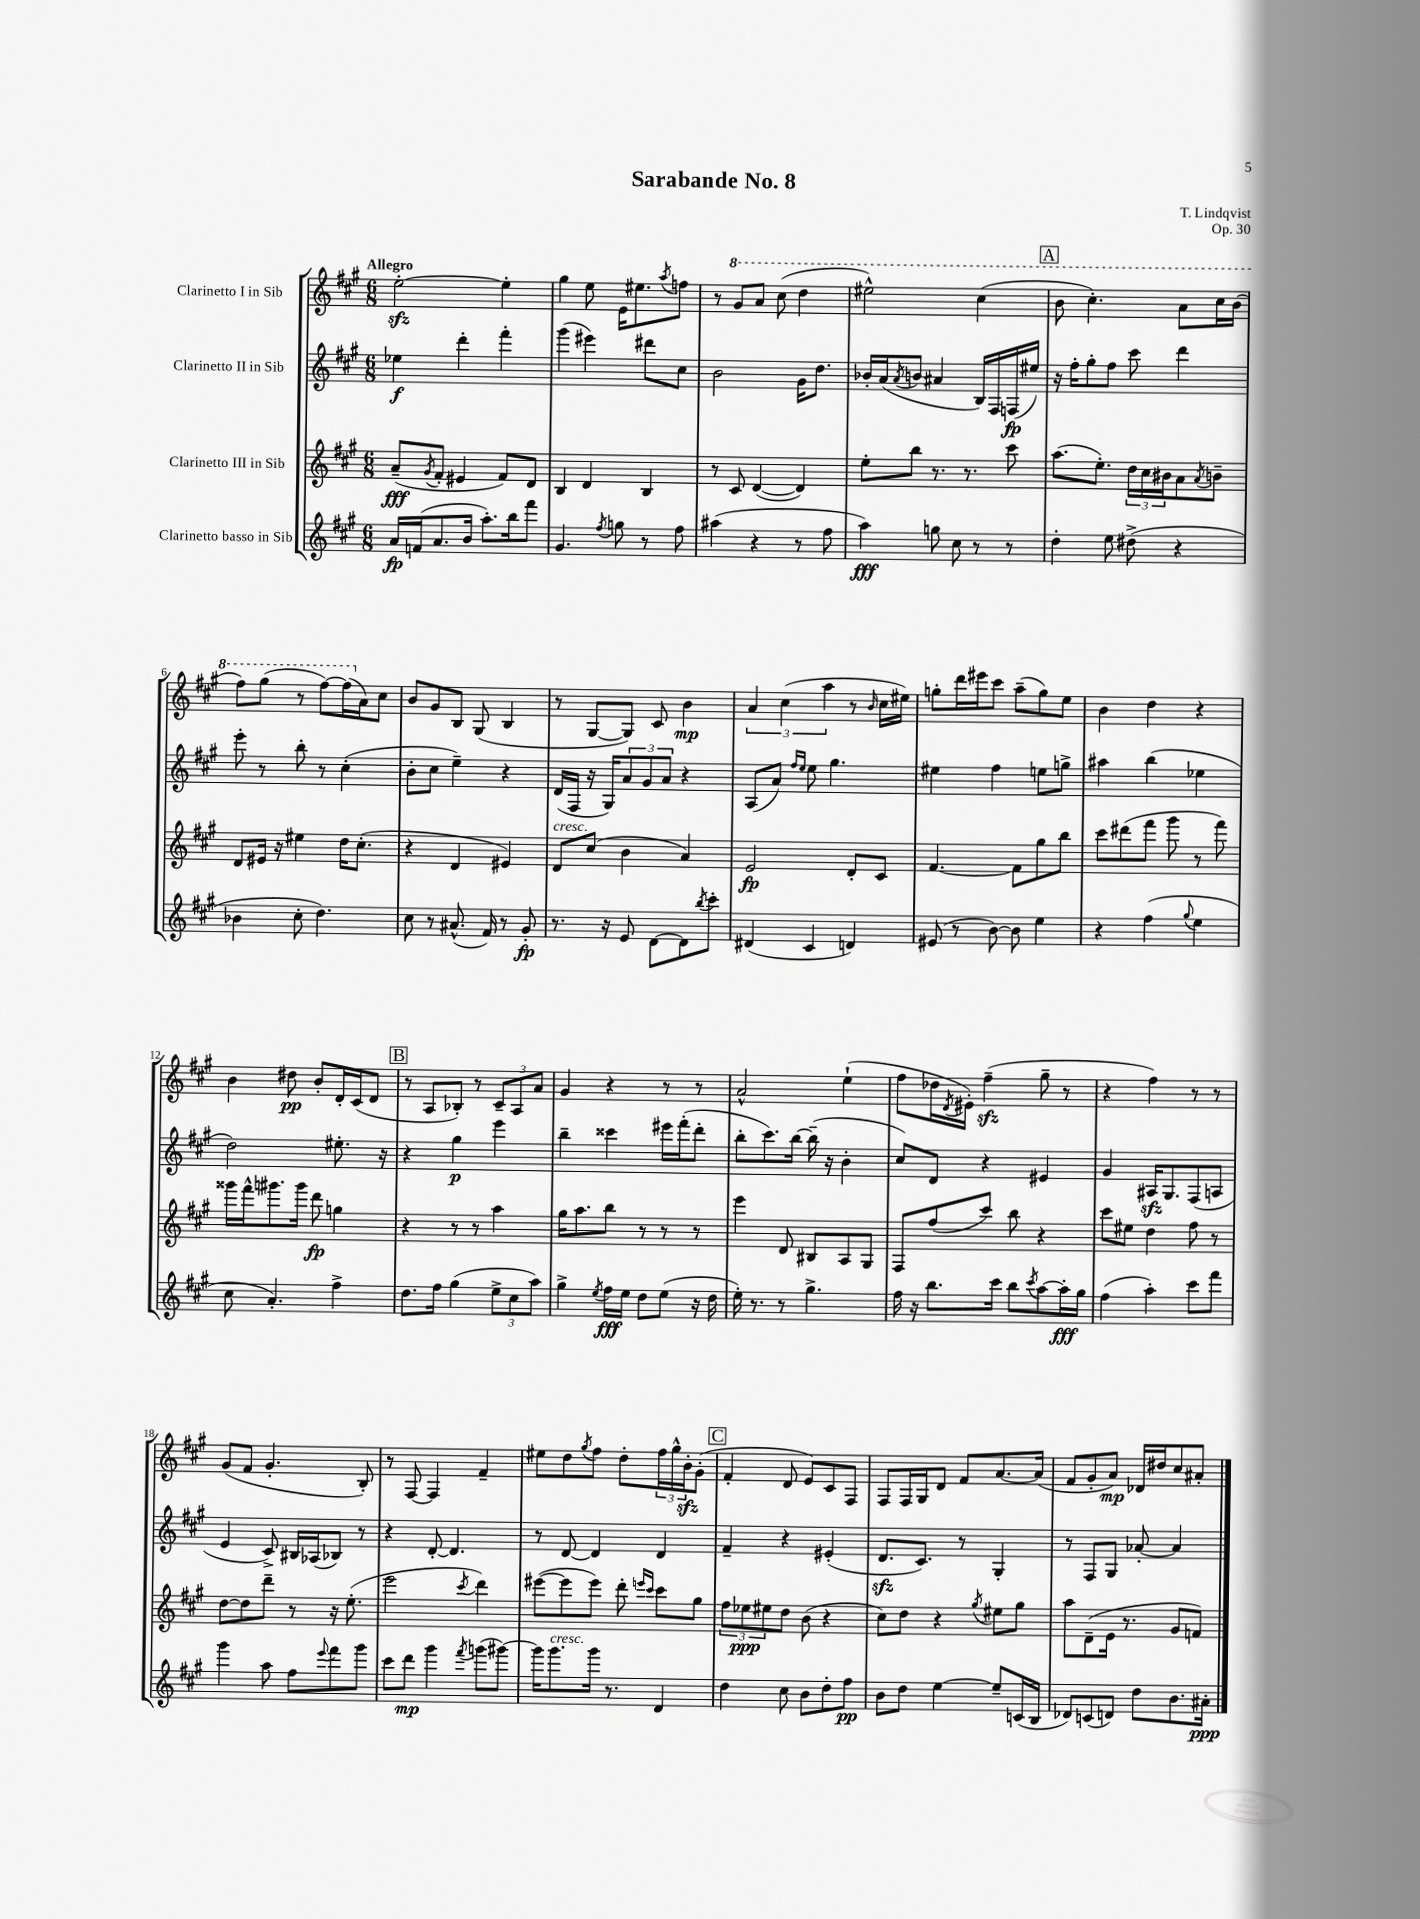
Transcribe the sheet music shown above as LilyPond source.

\header { title = "Sarabande No. 8" composer = "T. Lindqvist" opus = "Op. 30" }
<<
\new StaffGroup <<
\new Staff = "s0" \with { instrumentName = "Clarinetto I in Sib" } {
    \clef treble \key a \major \numericTimeSignature \time 6/8 \tempo "Allegro"
    e''2~-.\sfz e''4-. |
    gis''4 e''8 e'16 eis''8. \acciaccatura { a''8 } f''8 |
    r8 \ottava #1 gis''8 a''8 cis'''8( d'''4 |
    eis'''2-^) cis'''4( |
    \mark \markup { \box "A" } b''8 cis'''4.-.) a''8 cis'''16 b''16( |
    fis'''8) gis'''8( r8 fis'''8~) fis'''16( \ottava #0 a'16) cis''8 |
    b'8 gis'8 b8 gis8( b4 |
    r8 gis8~ gis8) cis'8 b'4\mp |
    \tuplet 3/2 { a'4 cis''4( a''4 } r8 \grace { b'16 } cis''16 eis''16) |
    g''8-. d'''16 eis'''16 cis'''8 a''8--( g''8) e''8 |
    b'4 d''4 r4 |
    b'4 dis''8\pp b'8-. d'16-. cis'16( d'8 |
    \mark \markup { \box "B" } r8 a8 bes8-.) r8 \tuplet 3/2 { cis'8-- a8 a'8 } |
    gis'4 r4 r8 r8 |
    a'2-^ e''4-!( |
    fis''8 des''16 \acciaccatura { d'8 } eis'16-.) fis''4--\sfz( gis''8-- r8 |
    r4 fis''4) r8 r8 |
    gis'8( fis'8 gis'4.-. b8-.) |
    r8 fis8~ fis4 fis'4-- |
    eis''8 d''8 \acciaccatura { gis''8 } fis''8 d''8-. \tuplet 3/2 { fis''16 gis''16-^ b'16-.\sfz } gis'8-.( |
    \mark \markup { \box "C" } fis'4-. d'8 e'8) cis'8 fis8 |
    fis8 fis16 gis16 d'8 fis'8 a'8.~ a'16( |
    fis'8 gis'8-. a'8\mp) des'16 dis''16 cis''8 ais'8-. \bar "|." |
}
\new Staff = "s1" \with { instrumentName = "Clarinetto II in Sib" } {
    \clef treble \key a \major \numericTimeSignature \time 6/8
    ees''4\f d'''4-. fis'''4-. |
    gis'''4( eis'''4) dis'''8 cis''8 |
    b'2 gis'16 d''8. |
    bes'16-. a'16( \acciaccatura { a'8 } b'8 ais'4 b16) fis16 f16\fp( eis''16) |
    \mark \markup { \box "A" } r16 fis''16-. gis''8-. fis''8 cis'''8 d'''4 |
    e'''8-. r8 b''8-. r8 cis''4-.( |
    b'8-. cis''8 e''4--) r4 |
    d'16( fis16 r16 gis16) \tuplet 3/2 { a'8 gis'8 a'8 } r4 |
    a8( a'8) \grace { fis''16 e''16 } e''8 gis''4. |
    eis''4 fis''4 e''8 g''8-> |
    ais''4 b''4( ees''4 |
    d''2) eis''8.-. r16 |
    \mark \markup { \box "B" } r4 gis''4\p e'''4 |
    b''4-- cisis'''4 eis'''16 fis'''16-.( d'''8-. |
    b''8-. cis'''8.) b''16~ b''16--( r16 b'4-. |
    cis''8) d'8 r4 eis'4 |
    gis'4 ais16\sfz gis8. fis8( a8 |
    e'4 cis'8->) bis16 aes16( bes8) r8 |
    r4 d'8~-. d'4. |
    r8 d'8~ d'4 d'4 |
    \mark \markup { \box "C" } fis'4-- r4 eis'4-.( |
    d'8.\sfz cis'8.) r8 gis4-. |
    r8 fis8 gis8 aes'8~-. aes'4 \bar "|." |
}
\new Staff = "s2" \with { instrumentName = "Clarinetto III in Sib" } {
    \clef treble \key a \major \numericTimeSignature \time 6/8
    a'8--\fff( \acciaccatura { gis'8 } fis'8-. eis'4 fis'8) d'8 |
    b4 d'4 b4 |
    r8 cis'8 d'4~( d'4) |
    e''8-. b''8 r8. r8. cis'''8 |
    \mark \markup { \box "A" } a''8.( e''8.-.) \tuplet 3/2 { d''16 cis''16 bis'16 } a'8 \acciaccatura { a'8 } b'8-- |
    d'8 eis'16 r16 eis''4 d''16 cis''8.-.( |
    r4 d'4 eis'4) |
    d'8^\markup { \italic "cresc." } cis''8( b'4 a'4) |
    e'2\fp d'8-. cis'8 |
    fis'4.~ fis'8 gis''8 b''8 |
    cis'''8 dis'''8( fis'''8 gis'''8 r8 fis'''8) |
    gisis'''16 fis'''16-^ gis'''8. gis'''16 d'''8\fp g''4 |
    \mark \markup { \box "B" } r4 r8 r8 a''4 |
    gis''16 a''8. b''8 r8 r8 r8 |
    e'''4 d'8 bis8 a8 gis8 |
    fis8 fis''8( cis'''8) b''8 r4 |
    cis'''8 eis''8 d''4 fis''8 r8 |
    d''8~ d''8 d'''8-- r8 r16 e''8.-.( |
    e'''2 \acciaccatura { cis'''8 } d'''4) |
    eis'''8~( eis'''8 eis'''8) d'''8-. \grace { e'''16 cis'''16 } cis'''8 gis''8 |
    \mark \markup { \box "C" } \tuplet 3/2 { fis''8 ees''8\ppp eis''8 } d''8 b'8( r4 |
    cis''8) d''8 r4 \acciaccatura { gis''8 } eis''8 gis''8 |
    a''8 d'8--( e'16 r8. gis'8 f'8) \bar "|." |
}
\new Staff = "s3" \with { instrumentName = "Clarinetto basso in Sib" } {
    \clef treble \key a \major \numericTimeSignature \time 6/8
    a'16\fp f'16( a'8. b'16 a''8.-.) b''16 fis'''8 |
    gis'4. \acciaccatura { fis''8 } g''8 r8 fis''8 |
    ais''4( r4 r8 fis''8 |
    a''4\fff) g''8 cis''8 r8 r8 |
    \mark \markup { \box "A" } d''4-. e''8 dis''8->( r4 |
    bes'4 cis''8-. d''4.) |
    cis''8 r8 ais'8.-^( fis'16) r8 gis'8-.\fp |
    r8. r16 e'8 d'8~ d'8 \acciaccatura { b''8 } cis'''8-. |
    dis'4( cis'4 d'4) |
    eis'8( r8 b'8~) b'8 e''4 |
    r4 fis''4( \appoggiatura { gis''8 } e''4 |
    cis''8 a'4.-.) fis''4-> |
    \mark \markup { \box "B" } d''8. fis''16 gis''4( \tuplet 3/2 { e''8-> cis''8 a''8) } |
    gis''4-> \acciaccatura { e''8 } fis''16\fff e''16 d''8 e''8( r16 d''16 |
    e''16-.) r8. r8 gis''4.-> |
    fis''16 r16 b''8. cis'''16 b''8 \acciaccatura { cis'''8 } a''8~ a''16-.\fff gis''16 |
    fis''4( a''4-.) cis'''8 fis'''8 |
    gis'''4 a''8 fis''8 \appoggiatura { e'''8 } fis'''8 gis'''8 |
    cis'''8 d'''8\mp gis'''4 \acciaccatura { fis'''8 } g'''8( gis'''8~) |
    gis'''16 gis'''8.^\markup { \italic "cresc." } gis'''16 r8. d'4 |
    \mark \markup { \box "C" } d''4 cis''8 b'8 d''8-. fis''8\pp |
    b'8 d''8 e''4~ e''8-- c'16( b16 |
    des'8) c'8( d'8) d''8 b'8. ais'16-.\ppp \bar "|." |
}
>>
>>
